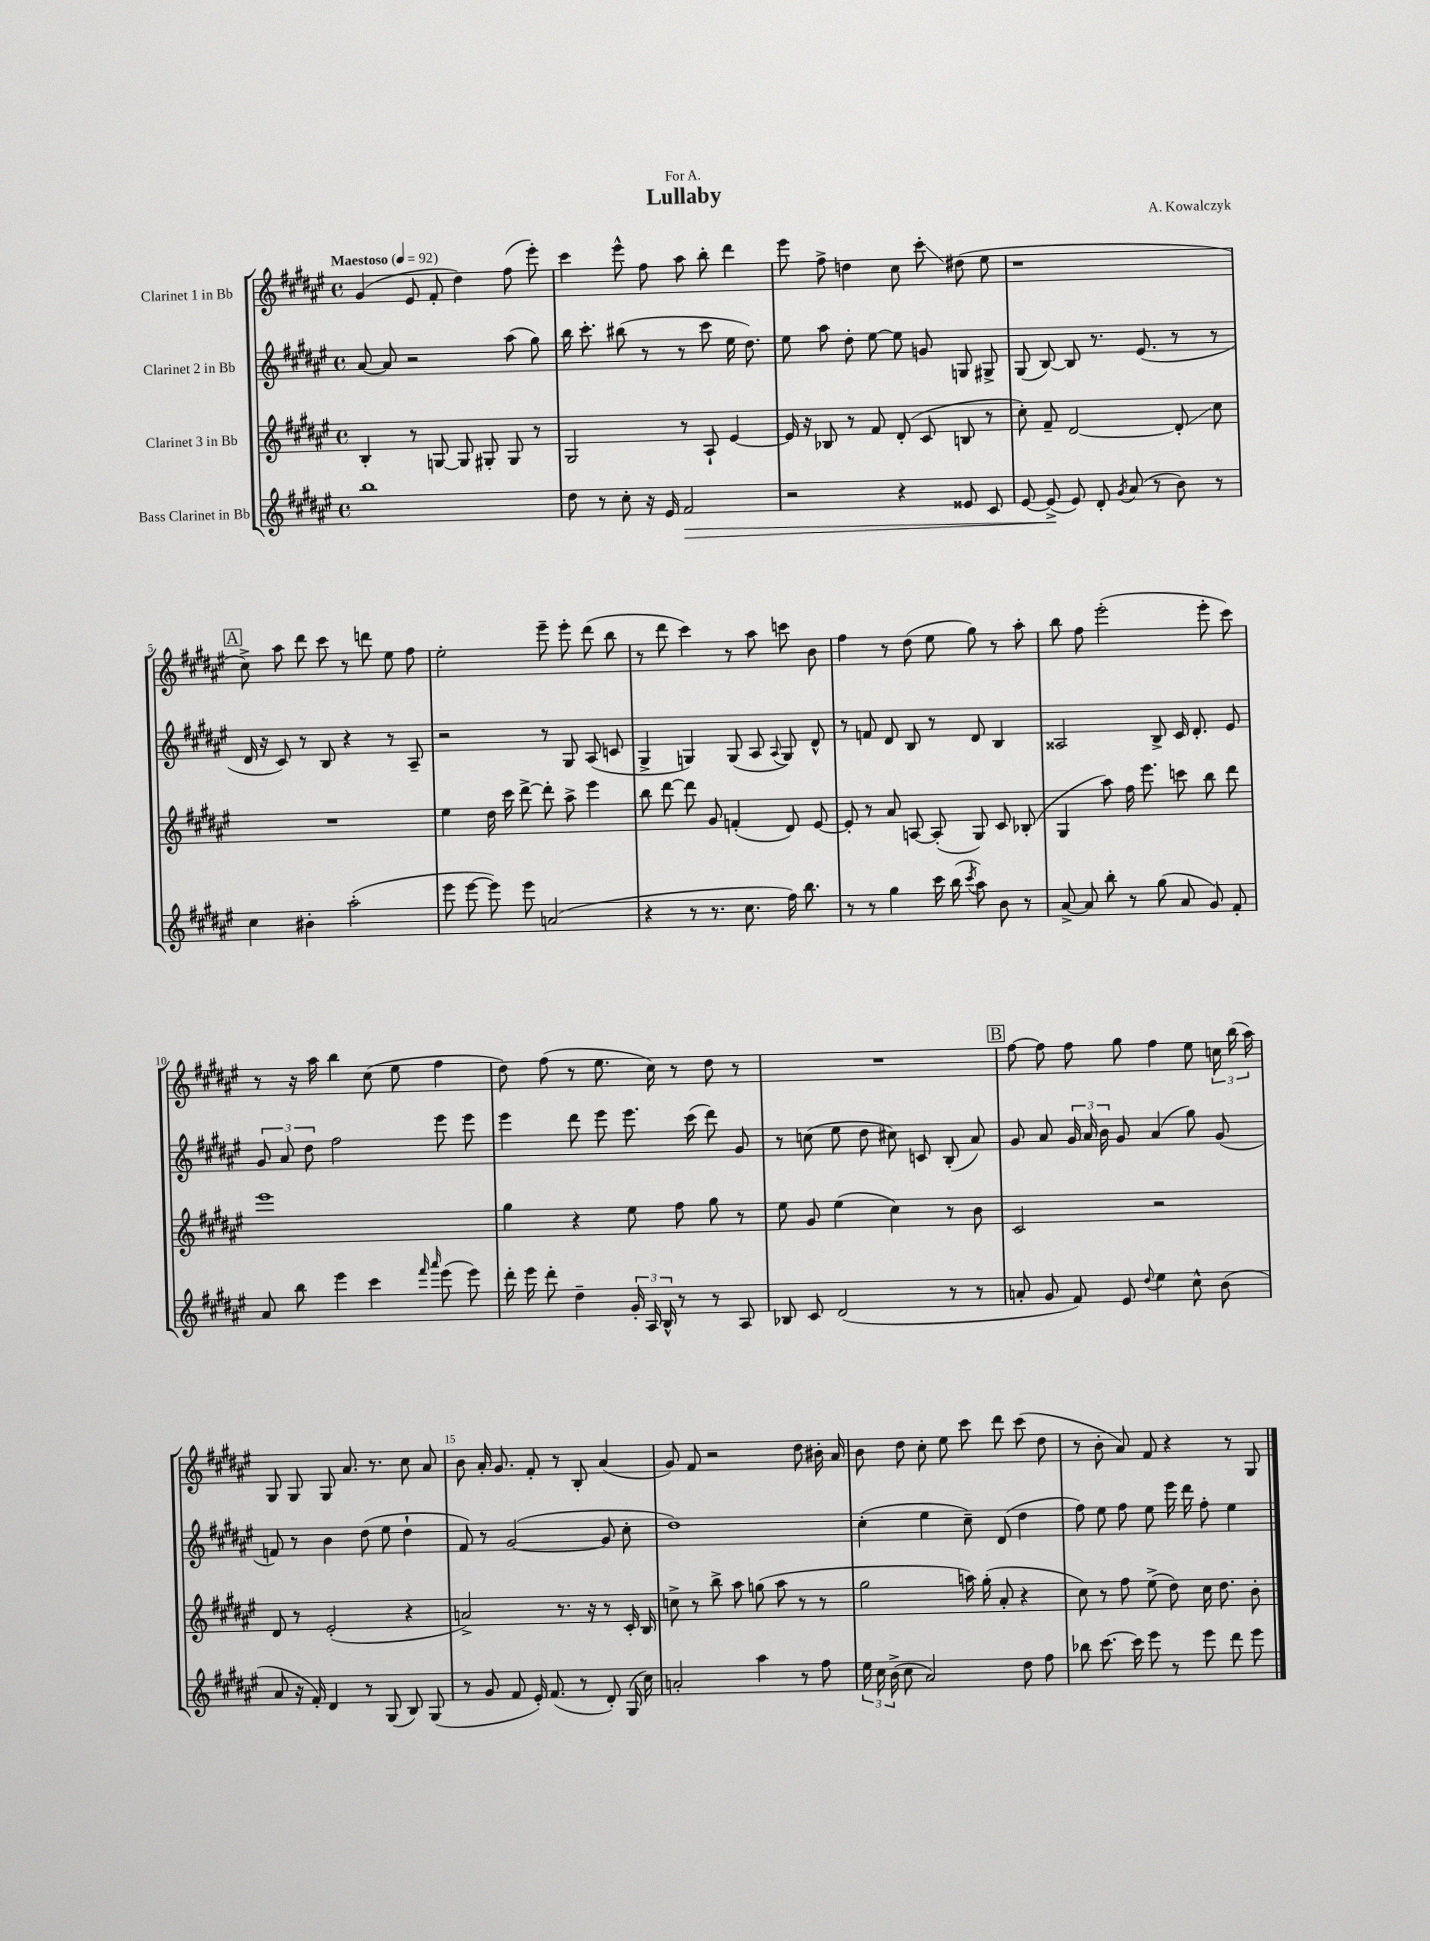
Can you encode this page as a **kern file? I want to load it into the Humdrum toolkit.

**kern	**kern	**kern	**kern
*staff4	*staff3	*staff2	*staff1
*clefG2	*clefG2	*clefG2	*clefG2
*k[f#c#g#d#a#e#]	*k[f#c#g#d#a#e#]	*k[f#c#g#d#a#e#]	*k[f#c#g#d#a#e#]
*M4/4	*M4/4	*M4/4	*M4/4
*met(c)	*met(c)	*met(c)	*met(c)
*MM92	*MM92	*MM92	*MM92
1bb	4B'	[8a#	(4g#
.	.	8a#]	.
.	8r	2r	8e#
.	[8G	.	8f#'
.	8G]	.	4dd#)
.	8G#'	.	.
.	8G#	(8aa#	(8ff#
.	8r	8gg#)	8eee#')
=	=	=	=
8dd#	2G#	16bb	4ccc#
.	.	8.ccc#'	.
8r	.	.	.
8cc#'	.	(8bb#	8eee#^^
16r	.	8r	8ff#
16e#	.	.	.
2f#	8r	8r	8aa#
.	8A#`	8ccc#	8bb'
.	[4e#	16ee#	4ddd#
.	.	8.dd#)	.
=	=	=	=
2r	16e#]	8ee#	8eee#
.	16r	.	.
.	8B-	8aa#	8ff#^
.	8r	8dd#'	4dd
.	8f#	[8ee#	.
4r	(8d#'	8ee#]	8cc#
.	8c#	8g	8ccc#'
8e##	8B	8G	(8dd#
8c#	8r	8G#^	8ee#
=	=	=	=
[8e#	8cc#')	(8G#	1r
(8e#^]	8f#~	[8B)	.
8e#)	[2d#	8B]	.
8d#'	.	8.r	.
8qg#	.	.	.
(8a#	.	.	.
.	.	(8.e#	.
8r	.	.	.
8b)	8d#']	8r	.
8r	8cc#	8r	.
=	=	=	=
4cc#	1r	16d#	8cc#^)
.	.	16r	.
.	.	8c#)	8aa#
4b#'	.	8r	8ddd#
.	.	8B	8ccc#
(2aa#'	.	4r	8r
.	.	.	8ddd
.	.	8r	8ee#
.	.	8A#~	8ff#
=	=	=	=
8eee#	4ee#	2r	2ee#'
[8eee#	.	.	.
8eee#])	16dd#	.	.
.	16ccc#	.	.
8eee#	[8ddd#^	.	.
(2a	8ddd#']	8r	8eee#~
.	8aa#^	8G#	8eee#'
.	4eee#	(8A#	(8ddd#
.	.	8c	8bb
=	=	=	=
4r	8bb	4G#^	8r
.	[8ddd#	.	8ddd#
8r	8ddd#]	4G)	4ccc#)
8.r	8g#	.	.
.	(4f'	(8G	8r
8.cc#	.	.	.
.	.	8A#	8aa#
.	.	8qqA#	.
16ff#)	8d#)	8G)	8ccc
8.bb	.	.	.
.	[8e#	8d#^^	8b
=	=	=	=
8r	8e#']	8r	4ff#
8r	8r	8f	.
4gg#	8a#	8d#	8r
.	[8A	8B	(8dd#
16ccc#	(8A']	8r	8ee#
(16bb	.	.	.
8qccc#	.	.	.
8aa#)	8G#)	8d#	8gg#)
8b	8c#	4B	8r
8r	(8B-'	.	8aa#'
=	=	=	=
[8a#^	4G#	2A##	8bb
8a#]	.	.	8ff#
8bb'	8aa#)	.	(2eee#'
8r	16ff#	.	.
.	8.eee#	.	.
(8gg#	.	8B^	.
8a#	8ccc	16c#	.
.	.	8.d#'	.
8g#)	8bb	.	8eee#'
8f#'	8ddd#	8e#	8ccc#)
=	=	=	=
8a#	1eee#	12g#	8r
.	.	12a#	.
8bb	.	.	16r
.	.	12dd#	.
.	.	.	16aa#
4eee#	.	2ff#	4bb
4ccc#	.	.	(8cc#
.	.	.	8ee#
16qqfff#	.	.	.
16qqaaa#	.	.	.
(8eee#	.	8eee#	4ff#
8eee#)	.	8eee#	.
=	=	=	=
16ddd#'	4gg#	4eee#	8dd#)
16eee#	.	.	.
8ddd#'	.	.	(8ff#
4dd#~	4r	8ddd#	8r
.	.	8eee#	8.ee#
24g#'	8ee#	8.eee#	.
24A#	.	.	.
.	.	.	16cc#)
24B^^	.	.	.
8r	8ff#	.	8r
.	.	(16ccc#	.
8r	8gg#	8ddd#)	8dd#
8A#	8r	8g#	8r
=	=	=	=
8B-	8ee#	8r	1r
8c#	8g#	(8cc	.
(2d#	(4ee#	8ee#	.
.	.	8dd#	.
.	4cc#)	8cc#)	.
.	.	8c	.
8r	8r	(8B'	.
8r	8b	8a#)	.
=	=	=	=
8a'	2c#	8g#	[8ff#
8g#	.	8a#	8ff#]
8f#)	.	24g#	8ff#
.	.	24a#	.
.	.	24b	.
8e#	.	8g#	8gg#
8qqdd#	.	.	.
4ee#	2r	(4a#	4ff#
8cc#^^	.	8gg#)	8ee#
(8b	.	(8g#	24cc
.	.	.	(24bb
.	.	.	24aa#)
=	=	=	=
8a#	8d#	8f)	8G#
16r	8r	8r	8G#
16f#')	.	.	.
4d#	(2e#'	4b	8G#
.	.	.	8.a#
8r	.	(8dd#	.
.	.	.	8.r
(8G#	.	8ee#	.
8B)	4r	4dd#`	8cc#
(8G#	.	.	8a#
=	=	=	=
8r	2a^)	8f#)	8b
8g#	.	8r	16a#'
.	.	.	8.g#
8f#	.	([2g#	.
16e#')	.	.	8f#'
(8.f#	.	.	.
.	8.r	.	8r
8r	.	.	8B'
.	16r	.	.
8d#')	8r	8g#]	(4a#
(16G#	16c#'	8cc#'	.
16cc#)	16B	.	.
=	=	=	=
2a'	8cc^	1dd#)	8g#)
.	8r	.	8f#
.	8bb^	.	2r
.	8aa#	.	.
4aa#	(8gg	.	.
.	8aa#	.	.
8r	8r	.	8dd#
8ff#	8r	.	16b#'
.	.	.	16a#
=	=	=	=
24ee#	2gg#	(4cc#'	8b
24cc#	.	.	.
(24b^	.	.	.
8cc#	.	.	8dd#
2a#)	.	4ee#	8cc#'
.	.	.	8ee#
.	16aa)	8cc#~)	8ccc#
.	(16gg#'	.	.
.	8a#'	(8d#	8ddd#
8dd#	4r	4dd#	(8ccc#
8ff#	.	.	8dd#
=	=	=	=
8bb-	8cc#)	8ff#)	8r
[8.ccc#	8r	8ee#	8b'
.	8ff#	8ff#	8a#)
16ccc#]	.	.	.
8eee#	(8ee#^	8ee#	8f#
8r	8dd#)	16eee#	4r
.	.	16ddd#	.
8eee#	16cc#	8ff#'	.
.	8.dd#	.	.
8ddd#	.	4ee#	8r
8eee#	8b'	.	8G#
==	==	==	==
*-	*-	*-	*-
